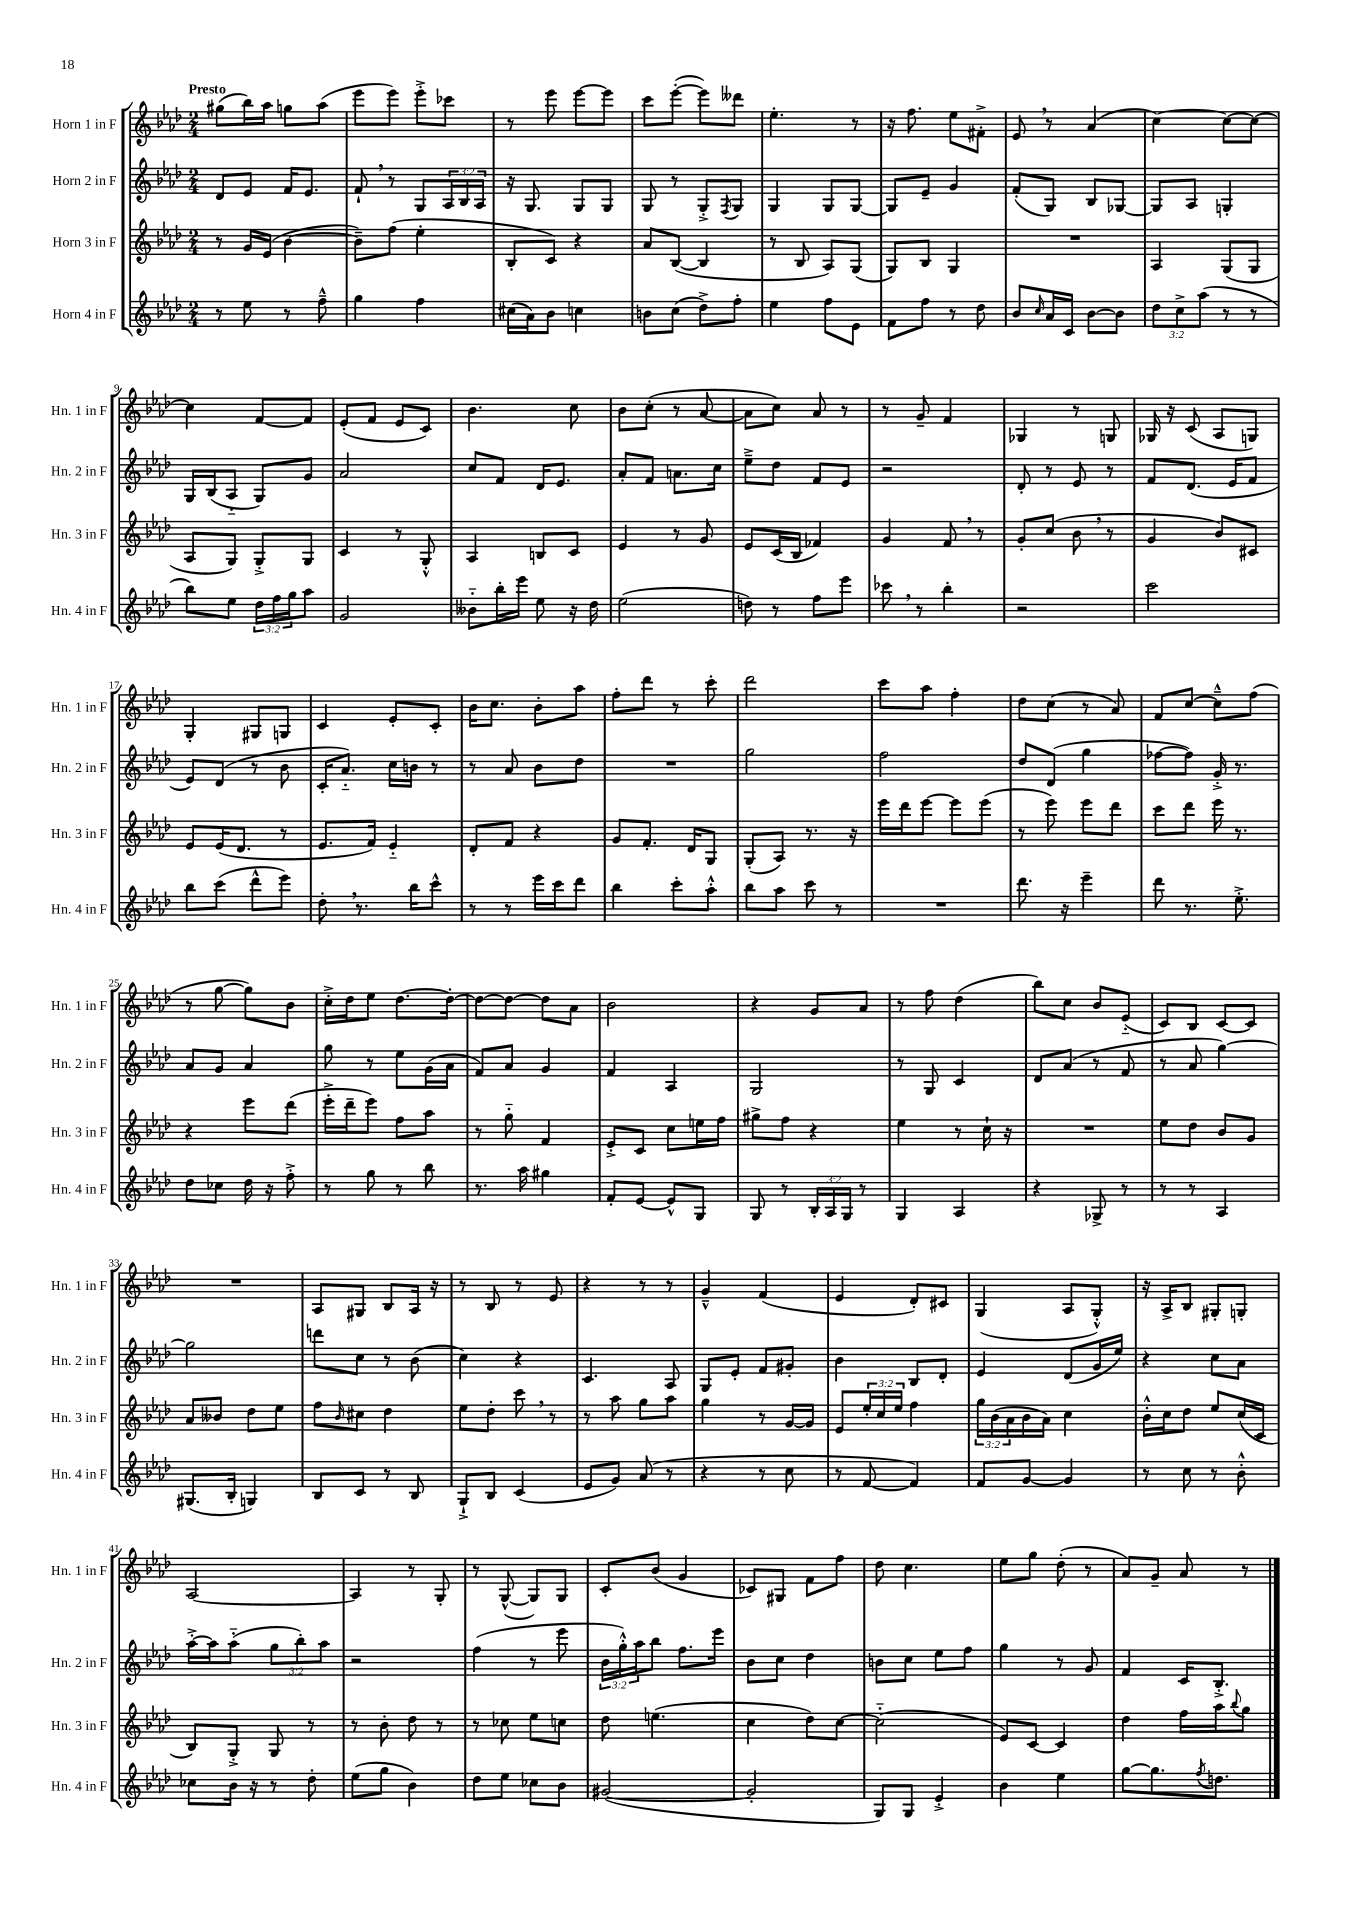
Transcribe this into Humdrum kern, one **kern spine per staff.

**kern	**kern	**kern	**kern
*staff4	*staff3	*staff2	*staff1
*clefG2	*clefG2	*clefG2	*clefG2
*k[b-e-a-d-]	*k[b-e-a-d-]	*k[b-e-a-d-]	*k[b-e-a-d-]
*M2/4	*M2/4	*M2/4	*M2/4
8r	8r	8d-	(8gg#
8ee-	16g	8e-	16bb-)
.	(16e-	.	16aa-
8r	[4b-	16f	8gg
.	.	8.e-	.
8ff~^^	.	.	(8aa-
=	=	=	=
4gg	8b-~])	8f`	8eee-
.	(8ff	8r	8eee-)
4ff	4ee-'	8G	8eee-'^
.	.	24A-	8ccc-
.	.	24B-	.
.	.	24A-	.
=	=	=	=
(16cc#	8B-'	16r	8r
16a-)	.	8.G	.
8b-	8c)	.	8eee-
4cc	4r	8G	[8eee-
.	.	8G	8eee-]
=	=	=	=
8b	8a-	8G	8ccc
(8cc	([8B-	8r	([8eee-'
8dd-^)	4B-]	8G'^	8eee-])
.	.	8qF	.
8ff'	.	8G	8ddd--
=	=	=	=
4ee-	8r	4G	4.ee-'
.	8B-	.	.
8ff	8A-)	8G	.
8e-	(8G	[8G	8r
=	=	=	=
8f	8G)	8G]	16r
.	.	.	8.ff
8ff	8B-	8e-~	.
8r	4G	4g	8ee-
8dd-	.	.	8f#'^
=	=	=	=
8b-	2r	(8f'	8e-
16qqcc	.	.	.
16a-	.	8G)	8r
16c	.	.	.
[8b-	.	8B-	(4a-
8b-]	.	[8G-	.
=	=	=	=
12dd-	4A-	8G-]	[4cc)
12cc^	.	.	.
.	.	8A-	.
(12aa-	.	.	.
8r	(8G	4G'	8cc_
8r	8G	.	8cc_
=	=	=	=
8bb-)	8A-	16G	4cc]
.	.	(16B-	.
8ee-	8G)	8A-'~	.
24dd-	8G'^	8G)	[8f
24ff	.	.	.
24gg	.	.	.
8aa-	8G	8g	8f]
=	=	=	=
2g	4c	2a-	(8e-'
.	.	.	8f
.	8r	.	8e-
.	8G'^^	.	8c)
=	=	=	=
8b--'~	4A-	8cc	4.b-
16bb-'	.	8f	.
16eee-	.	.	.
8ee-	8B	16d-	.
.	.	8.e-	.
16r	8c	.	8cc
16dd-	.	.	.
=	=	=	=
(2ee-	4e-	8a-'	8b-
.	.	8f	(8cc'
.	8r	8.a	8r
.	8g	.	[8a-
.	.	16cc	.
=	=	=	=
8dd)	8e-	8ee-~^	8a-]
8r	(16c	8dd-	8cc)
.	16B-	.	.
8ff	4f-)	8f	8a-
8eee-	.	8e-	8r
=	=	=	=
8ccc-	4g	2r	8r
8r	.	.	8g~
4bb-'	8f	.	4f
.	8r	.	.
=	=	=	=
2r	8g'	8d-'	4G-
.	(8cc	8r	.
.	8b-	8e-	8r
.	8r	8r	8G
=	=	=	=
2ccc	4g	8f	16G-
.	.	.	16r
.	.	(8.d-	(8c
.	8b-)	.	8A-
.	.	16e-	.
.	8c#	8f	8G)
=	=	=	=
8bb-	8e-	8e-)	4G'
(8ccc	(16e-	(8d-	.
.	8.d-	.	.
8ddd-^^	.	8r	8G#
8eee-)	8r	8b-	8G
=	=	=	=
8dd-'	8.e-	16c'	4c
.	.	8.a-'~)	.
8.r	.	.	.
.	16f)	.	.
.	4e-'~	16cc	8e-'
16bb-	.	16b	.
8ccc^^	.	8r	8c'
=	=	=	=
8r	8d-'	8r	16b-
.	.	.	8.cc
8r	8f	8a-	.
16eee-	4r	8b-	8b-'
16ccc	.	.	.
8ddd-	.	8dd-	8aa-
=	=	=	=
4bb-	8g	2r	8ff'
.	8.f'	.	8ddd-
8ccc'	.	.	8r
.	16d-	.	.
8aa-'^^	8G	.	8ccc'
=	=	=	=
8bb-	(8G'	2gg	2ddd-
8aa-	8A-)	.	.
8ccc	8.r	.	.
8r	.	.	.
.	16r	.	.
=	=	=	=
2r	16eee-	2ff	8ccc
.	16ddd-	.	.
.	[8eee-	.	8aa-
.	8eee-]	.	4ff'
.	(8eee-	.	.
=	=	=	=
8.ddd-	8r	8dd-	8dd-
.	8eee-)	(8d-	(8cc
16r	.	.	.
4eee-~	8eee-	4gg	8r
.	8ddd-	.	8a-)
=	=	=	=
8ddd-	8ccc	[8ff-	8f
8.r	8ddd-	8ff-])	[8cc
.	16eee-	16g'^	8cc~^^]
8.ee-'^	8.r	8.r	.
.	.	.	(8ff
=	=	=	=
8dd-	4r	8a-	8r
8cc-	.	8g	[8gg
16dd-	8eee-	4a-	8gg])
16r	.	.	.
8ff'^	(8ddd-	.	8b-
=	=	=	=
8r	16eee-'^	8gg	16cc'^
.	16ddd-~	.	16dd-
8gg	8eee-)	8r	8ee-
8r	8ff	8ee-	[8.dd-
8bb-	8aa-	(16g	.
.	.	16a-	16dd-'_
=	=	=	=
8.r	8r	8f)	8dd-_
.	8gg'~	8a-	8dd-_
16aa-	.	.	.
4gg#	4f	4g	8dd-]
.	.	.	8a-
=	=	=	=
8f'	8e-'^	4f	2b-
[8e-	8c	.	.
8e-^^]	8cc	4A-	.
8G	16ee	.	.
.	16ff	.	.
=	=	=	=
8G	8gg#^	2G	4r
8r	8ff	.	.
24B-'	4r	.	8g
24A-	.	.	.
24G	.	.	.
8r	.	.	8a-
=	=	=	=
4G	4ee-	8r	8r
.	.	8G	8ff
4A-	8r	4c	(4dd-
.	16cc`	.	.
.	16r	.	.
=	=	=	=
4r	2r	8d-	8bb-)
.	.	(8a-	8cc
8G-^	.	8r	8b-
8r	.	8f	(8e-'~
=	=	=	=
8r	8ee-	8r	8c)
8r	8dd-	8a-	8B-
4A-	8b-	[4gg)	[8c
.	8g	.	8c]
=	=	=	=
(8.G#	8a-	2gg]	2r
.	8b--	.	.
16B-'	.	.	.
4G)	8dd-	.	.
.	8ee-	.	.
=	=	=	=
8B-	8ff	8ddd	8A-
.	16qqb-	.	.
8c	8cc#	8cc	8G#
8r	4dd-	8r	8B-
8B-	.	(8b-	16A-
.	.	.	16r
=	=	=	=
8G`^	8ee-	4cc)	8r
8B-	8dd-'	.	8B-
(4c	8ccc	4r	8r
.	8r	.	8e-
=	=	=	=
8e-	8r	4.c	4r
8g)	8aa-	.	.
(8a-	8gg	.	8r
8r	8aa-	8A-	8r
=	=	=	=
4r	4gg	8G	4g~^^
.	.	8e-'	.
8r	8r	8f	(4f
8cc	[16g	8g#'	.
.	16g]	.	.
=	=	=	=
8r	8e-	4b-	4e-
[8f	24ee-'	.	.
.	24cc	.	.
.	24ee-	.	.
4f])	4ff	8B-	8d-')
.	.	8d-'	8c#
=	=	=	=
8f	24gg	4e-	(4G
.	(24b-	.	.
.	24a-	.	.
[8g	16b-	.	.
.	16a-)	.	.
4g]	4cc	(8d-	8A-
.	.	16g	8G'^^)
.	.	16ee-)	.
=	=	=	=
8r	16b-'^^	4r	16r
.	16cc	.	16A-^
8cc	8dd-	.	8B-
8r	8ee-	8cc	8G#'
8b-'^^	(16cc	8a-	8G'
.	16c	.	.
=	=	=	=
8cc-	8B-)	[16aa-'^	[2A-
.	.	16aa-]	.
16b-	8G'^	(8aa-'~	.
16r	.	.	.
8r	8G	12gg	.
.	.	12bb-')	.
8dd-'	8r	.	.
.	.	12aa-	.
=	=	=	=
(8ee-	8r	2r	4A-]
8gg	8b-'	.	.
4b-)	8dd-	.	8r
.	8r	.	8G'
=	=	=	=
8dd-	8r	(4ff	8r
8ee-	8cc-	.	([8G^^
8cc-	8ee-	8r	8G])
8b-	8cc	8eee-	8G
=	=	=	=
([2g#	8dd-	24b-	8c'
.	.	24gg'^^)	.
.	.	24aa-	.
.	(4.ee	8bb-	(8b-
.	.	8.ff	4g
.	.	16eee-	.
=	=	=	=
2g#']	4cc	8b-	8c-)
.	.	8cc	8G#
.	8dd-)	4dd-	8f
.	[8cc	.	8ff
=	=	=	=
8G)	(2cc'~]	8b	8dd-
8G	.	8cc	4.cc
4e-'^	.	8ee-	.
.	.	8ff	.
=	=	=	=
4b-	8e-)	4gg	8ee-
.	[8c	.	8gg
4ee-	4c]	8r	(8dd-'
.	.	8g	8r
=	=	=	=
[8gg	4dd-	4f	8a-)
8.gg]	.	.	8g~
.	16ff	16c	8a-
8qff	.	.	.
8.dd	16aa-	8.B-'^	.
.	8qqbb-	.	.
.	8gg	.	8r
==	==	==	==
*-	*-	*-	*-
